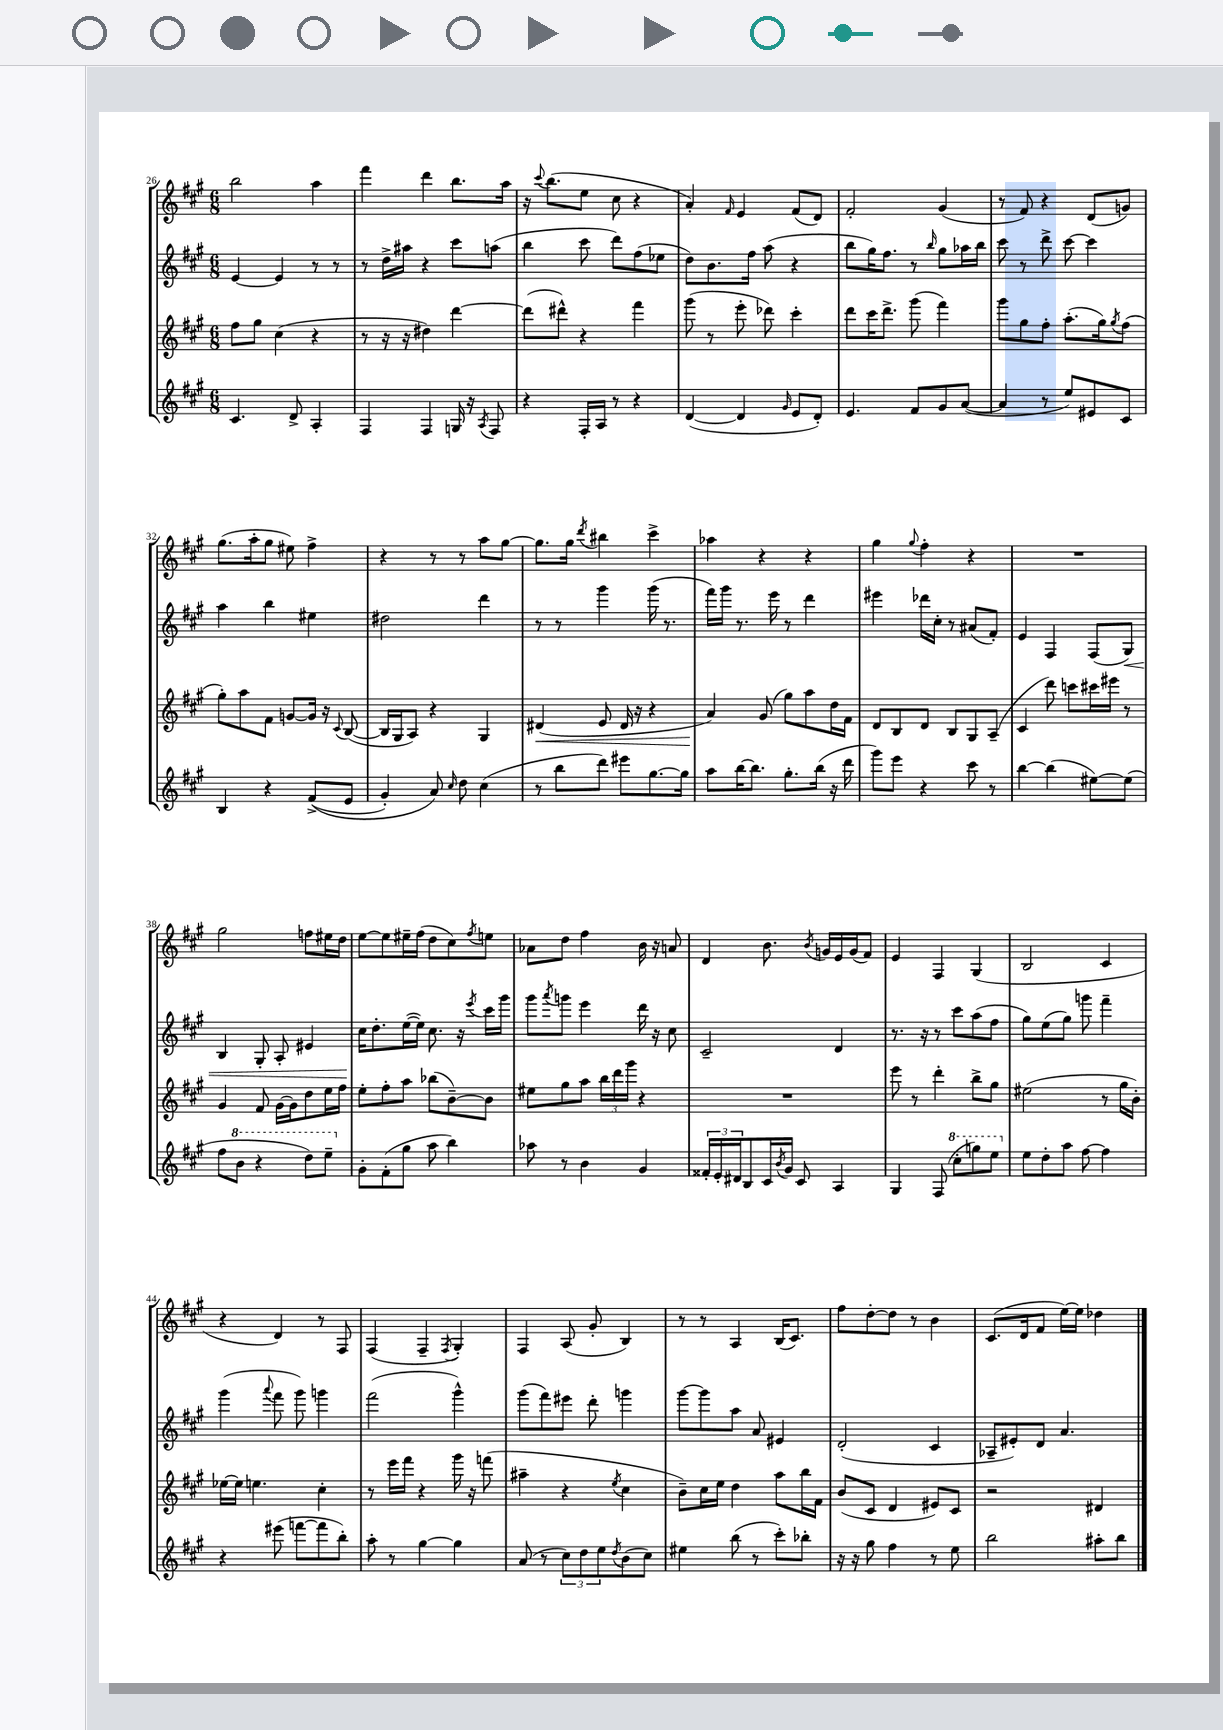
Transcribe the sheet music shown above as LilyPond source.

<<
\new StaffGroup <<
\new Staff = "s0" {
    \clef treble \key a \major \numericTimeSignature \time 6/8
    b''2 a''4 |
    fis'''4 d'''4 b''8. a''16 |
    r16 \appoggiatura { cis'''8 } b''8.( e''8 cis''8 r4 |
    a'4-.) \grace { fis'16 } e'4 fis'8( d'8) |
    fis'2-. gis'4( |
    r8 fis'8) r4 d'8( g'8) |
    gis''8.( a''16-. gis''8 eis''8) fis''4-> |
    r4 r8 r8 a''8 gis''8~ |
    gis''8. gis''16 \acciaccatura { d'''8 } bis''4 cis'''4-> |
    aes''4 r4 r4 |
    gis''4 \appoggiatura { gis''8 } fis''4-. r4 |
    R2. |
    gis''2 f''8 eis''16 d''16 |
    e''8~ e''8 eis''16-- fis''16( d''8 cis''8) \acciaccatura { fis''8 } e''8 |
    aes'8 d''8 fis''4 b'16 r16 a'8 |
    d'4 b'8. \acciaccatura { b'8 } g'16 e'16 g'16( fis'8) |
    e'4 fis4 gis4( |
    b2 cis'4 |
    r4 d'4) r8 fis8 |
    fis4( fis4-- \acciaccatura { fis8 } gis4-.) |
    fis4 a8( gis'8-. b4) |
    r8 r8 a4 b16( cis'8.) |
    fis''8 d''8~-. d''8 r8 b'4 |
    cis'8.( d'16 fis'8 e''16~) e''16 des''4 \bar "|." |
}
\new Staff = "s1" {
    \clef treble \key a \major \numericTimeSignature \time 6/8
    e'4~ e'4 r8 r8 |
    r8 d''16-> ais''16 r4 cis'''8 a''8( |
    b''4 cis'''8 d'''8) fis''8( ees''8 |
    d''8) b'8. fis''16 a''8( r4 |
    b''8 gis''16) fis''8. r8 \grace { b''16 } gis''8 aes''16 b''16 |
    cis'''8 r8 d'''8-> cis'''8~ cis'''4 |
    a''4 b''4 eis''4 |
    dis''2 d'''4 |
    r8 r8 gis'''4 gis'''16( r8. |
    fis'''16) gis'''16 r8. e'''16 r8 d'''4 |
    eis'''4 des'''16 cis''16-. r8 ais'8( fis'8-.) |
    e'4 fis4 fis8( gis8\<) |
    b4 gis8-. a8-. eis'4 |
    cis''16\! d''8.-. e''16~( e''16) cis''8. r16 \acciaccatura { e'''8 } cis'''16 gis'''16 |
    gis'''8 \acciaccatura { a'''8 } g'''8 e'''4 d'''16 r16 cis''8 |
    cis'2-- d'4 |
    r8. r16 r8 cis'''8 a''8( fis''8 |
    gis''8) e''8( gis''8) g'''8 fis'''4-- |
    gis'''4( \appoggiatura { a'''8 } fis'''8 gis'''8) g'''4 |
    fis'''2( gis'''4-^) |
    gis'''8( fis'''8) eis'''8 d'''8-. g'''4 |
    gis'''8~ gis'''8 a''8 a'8 eis'4 |
    d'2-.( cis'4 |
    aes8-- eis'8-.) d'8 a'4. \bar "|." |
}
\new Staff = "s2" {
    \clef treble \key a \major \numericTimeSignature \time 6/8
    fis''8 gis''8 cis''4( r4 |
    r8 r16 r16 dis''4) d'''4~ |
    d'''8( dis'''8-^) r4 fis'''4 |
    gis'''8( r8 e'''8-. des'''8) cis'''4-. |
    d'''8 cis'''16 d'''8.-> gis'''8( fis'''4) |
    gis'''8 gis''8 fis''8-. a''8.-.( gis''16) \acciaccatura { gis''8 } fis''8( |
    gis''8-.) a''8 fis'8 g'8~ g'16 r16 \appoggiatura { cis'8 } b8~( |
    b16 gis16 a8) r4 gis4 |
    dis'4\<( e'8 dis'16 r16 r4 |
    a'4\!) gis'8( gis''8) a''8 d''16 fis'16 |
    d'8 b8 d'8 b8 gis8 a8--( |
    cis'4 d'''8) c'''8 cis'''16 eis'''16 r8 |
    gis'4 fis'8 gis'16~ gis'16 d''8 e''16 fis''16 |
    e''8-. fis''8-. a''8 bes''8( b'8~--) b'8 |
    eis''8 gis''8 a''8 \tuplet 3/2 { b''16 d'''16 gis'''16 } r4 |
    R2. |
    e'''8 r8 d'''4-. b''8-> gis''8 |
    eis''2( r8 gis''16 b'16-.) |
    ees''16~ ees''16 e''4. cis''4-. |
    r8 e'''16 fis'''16 r4 gis'''16 r16 f'''8( |
    ais''4-- r4 \acciaccatura { e''8 } cis''4 |
    b'8--) cis''16 e''16 d''4 a''8 b''16 fis'16 |
    b'8( cis'8 d'4 eis'8) cis'8 |
    r2 dis'4 \bar "|." |
}
\new Staff = "s3" {
    \clef treble \key a \major \numericTimeSignature \time 6/8
    cis'4. d'8-> a4-. |
    fis4 fis4 g16 r16 \acciaccatura { a8 } fis8 |
    r4 fis16-. a16 r8 r4 |
    d'4~( d'4 \grace { gis'16 } e'8 d'8-.) |
    e'4. fis'8 gis'8 a'8~( |
    a'4 r8 e''8) eis'8 cis'8 |
    b4 r4 fis'8->(\( e'8 |
    gis'4-.) a'8\) \grace { cis''16 } d''8 cis''4( |
    r8 b''8 d'''8) eis'''8 gis''8.~ gis''16 |
    a''8 b''16~ b''8. gis''8.-. b''16( r16 d'''16 |
    gis'''8) e'''8 r4 cis'''8 r8 |
    b''4~ b''4( eis''8~) eis''8( |
    fis''8 \ottava #1 b''8 r4 d'''8) e'''8-- \ottava #0 |
    gis'8-. fis'8-.( gis''8 a''8 b''4) |
    aes''8 r8 b'4 gis'4 |
    \tuplet 3/2 { fisis'16-. e'16-. dis'16 } b8 cis'16 \acciaccatura { b'8 } gis'16 cis'8 a4 |
    gis4 fis8( \ottava #1 cis'''8-. g'''8) e'''8 \ottava #0 |
    e''8 d''8-. a''8 fis''8~ fis''4 |
    r4 eis'''8( f'''8~ f'''8 b''8-.) |
    a''8-. r8 gis''4~ gis''4 |
    a'8( r8 \tuplet 3/2 { cis''8) d''8 e''8 } \acciaccatura { d''8 } b'8( cis''8) |
    eis''4 b''8( r8 cis'''8-.) bes''8-. |
    r16 r16 gis''8 fis''4 r8 e''8 |
    b''2 ais''8-. b''8 \bar "|." |
}
>>
>>
\layout { \context { \Score currentBarNumber = #26 } }
